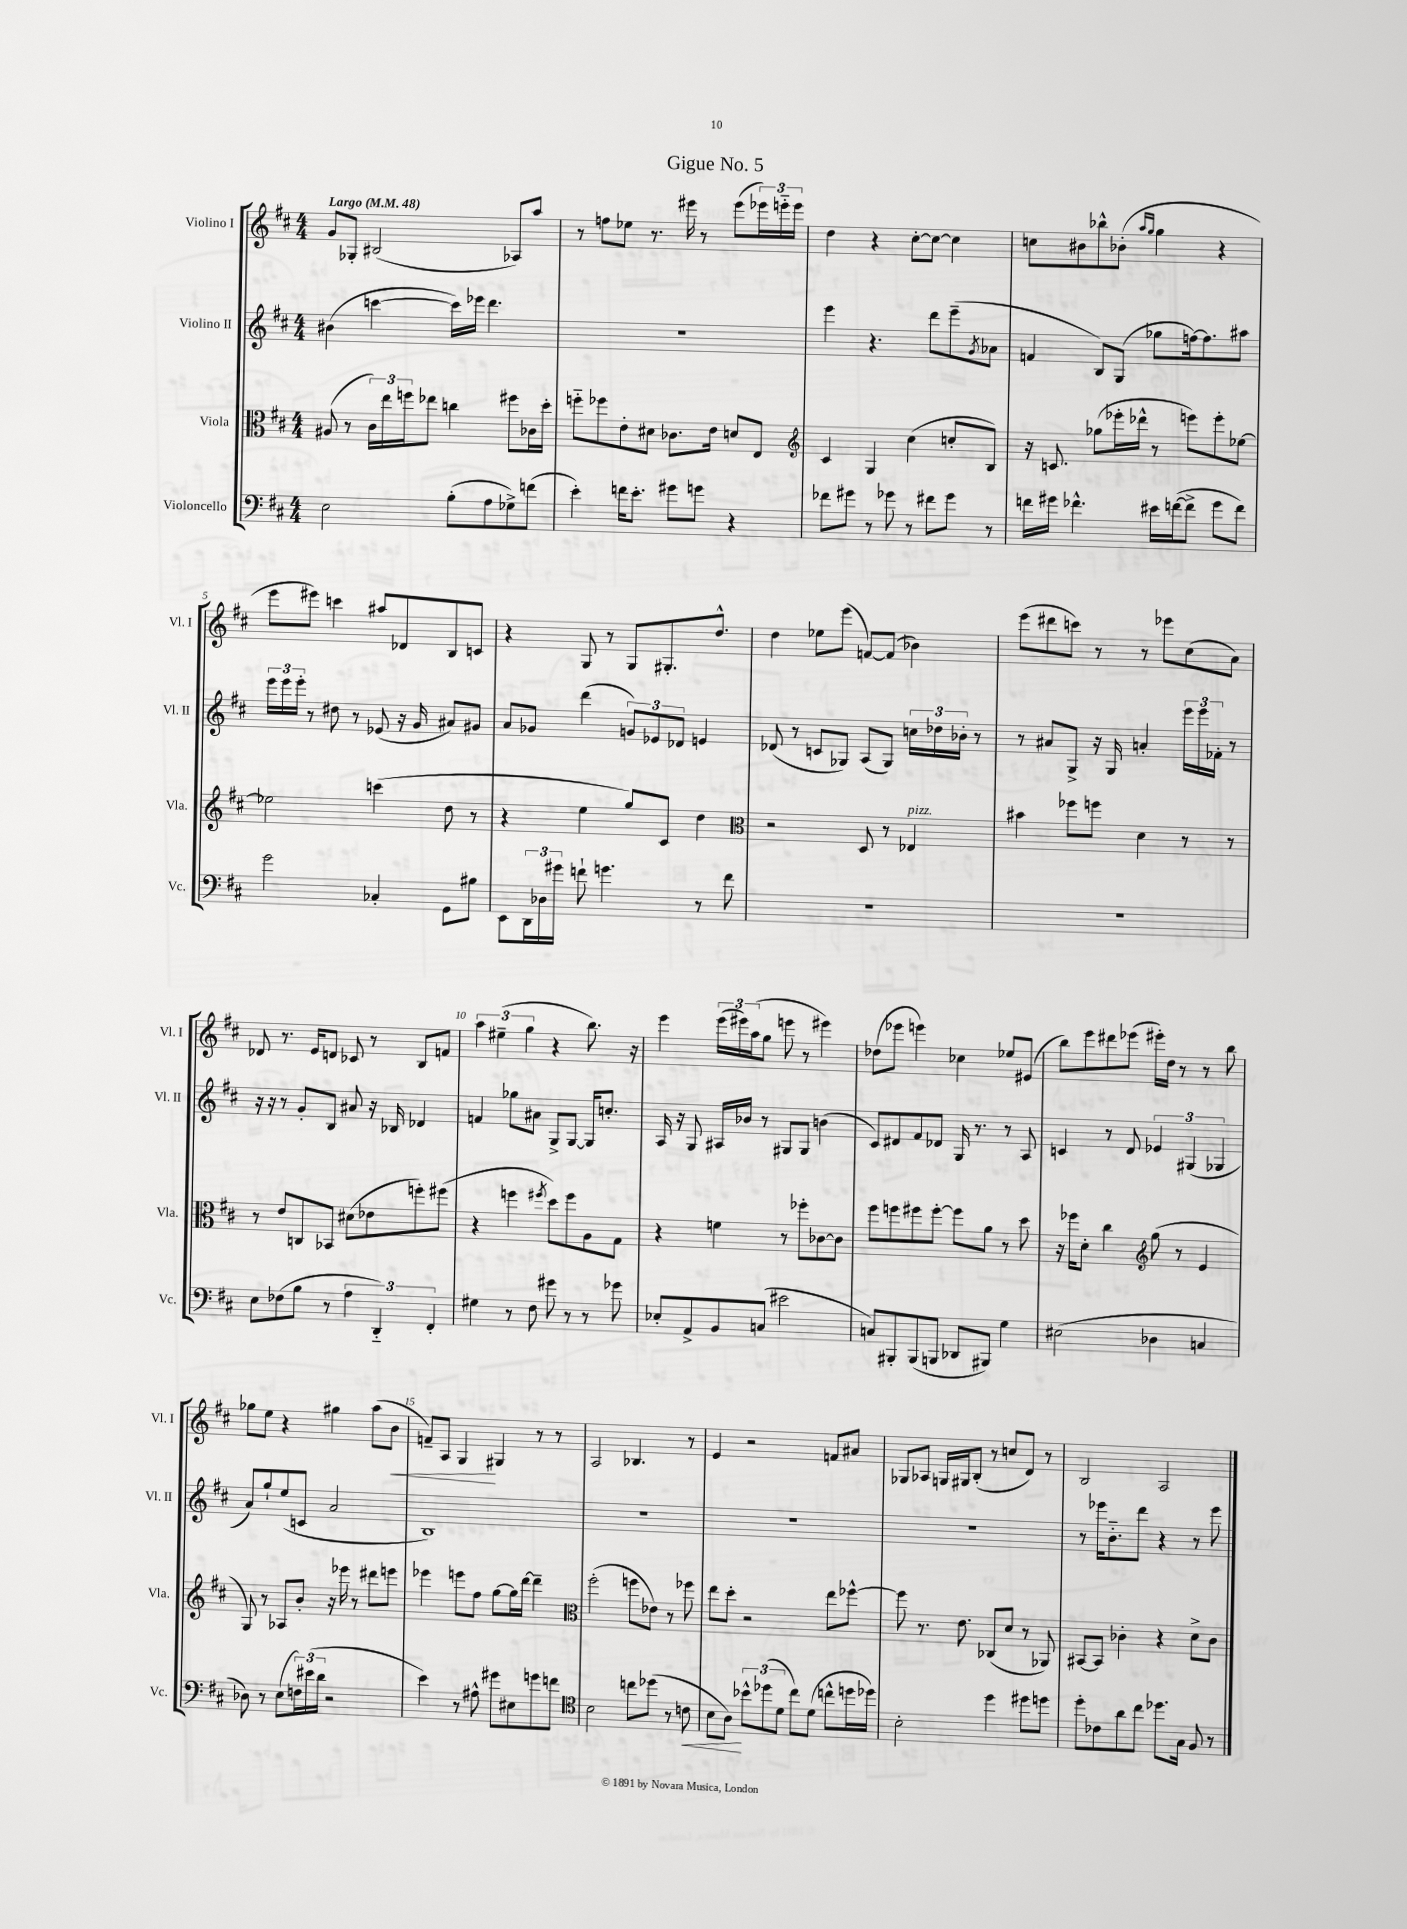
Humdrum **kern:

**kern	**dynam	**kern	**kern	**kern	**dynam
*part4	*part4	*part3	*part2	*part1	*part1
*staff4	*staff4	*staff3	*staff2	*staff1	*staff1
*I"Violoncello	*	*I"Viola	*I"Violino II	*I"Violino I	*
*I'Vc.	*	*I'Vla.	*I'Vl. II	*I'Vl. I	*
*clefF4	*	*clefC3	*clefG2	*clefG2	*
*k[f#c#]	*	*k[f#c#]	*k[f#c#]	*k[f#c#]	*
*M4/4	*	*M4/4	*M4/4	*M4/4	*
*MM48	*	*MM48	*MM48	*MM48	*
=1	=1	=1	=1	=1	=1
!	!	!	!	!LO:TX:a:B:t=Largo	!
2E\	.	(8A#X/	(4b#X\	8g/L	.
.	.	8r	.	8G-X'/J	.
.	.	24c#\LL)	[4cccn\	(2B#X/	.
.	.	24ee\	.	.	.
.	.	24ffn\J	.	.	.
.	.	8ee-X\J	.	.	.
(8B'\L	.	4ccn\	16ccc\LL])	.	.
.	.	.	16eee-X\JJ	.	.
8A\	.	.	4.ddd\	.	.
8G-X^\)	.	8ff#X\L	.	8A-X/L)	.
(8fn\J	.	16c-X\L	.	8aa/J	.
.	.	16dd'\JJ	.	.	.
=2	=2	=2	=2	=2	=2
4e'\)	.	8ffn\L	1r	8r	.
.	.	8ff-X\	.	8ffn\L	.
16fn\KL	.	8e'\	.	8ee-X\J	.
8.e'\J	.	.	.	.	.
.	.	8d#X\J	.	8.r	.
8g#X\L	.	8.c-X\L	.	.	.
.	.	.	.	16eee#X\	.
8gn\J	.	.	.	8r	.
.	.	16e\Jk	.	.	.
4r	.	8dn/L	.	(8eee#\L	.
.	.	8E/J	.	24eee-X\L)	.
.	.	.	.	24eeen\	.
.	.	.	.	24eee\JJ	.
=3	=3	=3	=3	=3	=3
*	*	*clefG2	*	*	*
8f-X\L	.	4c#/	4eee\	4dd\	.
8g#X\J	.	.	.	.	.
8r	.	4G/	4.r	4r	.
8g-X\	.	.	.	.	.
8r	.	(4cc#\	.	[8cc#'\L	.
8f#X\L	.	.	8ddd\L	8cc#\J_	.
8g-\J	.	8ccn'/L	(8eee~\	4cc#\]	.
.	.	.	8qg/	.	.
8r	.	8B/J)	8a-X\J	.	.
=4	=4	=4	=4	=4	=4
16fn\LL	.	16r	4fn/	8ccn\L	.
16g#X\JJ	.	8.cn/	.	.	.
4.f-X^^\	.	.	.	8b#X\	.
.	.	(8gg-X\L	8B/L)	8bb-X^^\	.
.	.	16eee-X'\L	(8G/J	(8b-X'\J	.
.	.	16ddd-X^^\JJ	.	.	.
.	.	.	.	16qqaa/LL	.
.	.	.	.	16qqgg/JJ	.
16e#X\LL	.	8r	8gg-X\L	4gg\	.
([16fn\J	.	.	.	.	.
8f^\J]	.	8eeen\L)	[16ffn\k)	.	.
.	.	.	8.ff\]	.	.
8g#\L	.	8eee'\	.	4r	.
8f\J)	.	[8ee-X\J	8aa#X\J	.	.
!!LO:LB:g=z
=5	=5	=5	=5	=5	=5
2g\	.	2ee-X\]	24eee\LL	8eee\L	.
.	.	.	24eee\	.	.
.	.	.	24eee'\JJ	.	.
.	.	.	8r	8eee#X\J)	.
.	.	.	8dd#X\	4cccn\	.
.	.	.	8r	.	.
4C-X'/	.	(4cccn\	(8e-X/	8aa#X/L	.
.	.	.	16r	8d-X/	.
.	.	.	16g/	.	.
8GG\L	.	8dd\	8a#X/L)	8B/	.
8B#X\J	.	8r	8g#X/J	8cn/J	.
=6	=6	=6	=6	=6	=6
8EE\L	.	4r	8a/L	4r	.
24DD\L	.	.	8g-X/J	.	.
24D-X\	.	.	.	.	.
24g#X\JJ	.	.	.	.	.
8fn`\	.	4ee\	(4ddd\	8G/	.
4.gn\	.	.	.	8r	.
.	.	8gg/L)	12gn/L)	8G/L	.
.	.	.	12e-X/	.	.
.	.	8c#/J	.	8.G#X'/	.
.	.	.	12d-X/J	.	.
8r	.	4dd\	4en/	.	.
.	.	.	.	8.dd^^/J	.
8f\	.	.	.	.	.
=7	=7	=7	=7	=7	=7
*	*	*clefC3	*	*	*
1r	.	2r	(8d-X/	4dd\	.
.	.	.	8r	.	.
.	.	.	8cn/L	8ee-X\L	.
.	.	.	8G-X/J)	(8eee\J	.
.	.	8D/	(8A/L	[8fn/L)	.
.	.	8r	8G-/J)	(8f/J]	.
!	!	!LO:TX:a:i:t=pizz.	!	!	!
.	.	4E-X/	24ccn\LL	4b-X\)	.
.	.	.	24dd-X\	.	.
.	.	.	24b-X'\JJ	.	.
.	.	.	8r	.	.
=8	=8	=8	=8	=8	=8
1r	.	4b#X\	8r	(8eee\L	.
.	.	.	8a#X/L	8ddd#X\	.
.	.	8ff-X\L	8G^/J	8cccn\J)	.
.	.	8ffn\J	16r	8r	.
.	.	.	16G/	.	.
.	.	4d\	4an'/	8r	.
.	.	.	.	8eee-X\L	.
.	.	8r	24eee\LL	(8cc#\	.
.	.	.	24eee\	.	.
.	.	.	24f-X'\JJ	.	.
.	.	8r	8r	8a\J)	.
!!LO:LB:g=z
=9	=9	=9	=9	=9	=9
8E\L	.	8r	16r	8d-X/	.
.	.	.	16r	.	.
(8F-X\	.	8e/L	8r	8.r	.
8B\J	.	8Cn/	8g'/L	.	.
.	.	.	.	16e/KL	.
8r	.	8BB-X/J	8B/J	8dn/J	.
6A\	.	(8d#X\L	8a#X/	8c-X/	.
.	.	8e-X\	16r	8r	.
6DD/)	.	.	.	.	.
.	.	.	16B-X/	.	.
.	.	8ffn'\)	4d-X/	8B/L	.
6FF#'/	.	.	.	.	.
.	.	(8ff#X\J	.	8fn/J	.
=10	=10	=10	=10	=10	=10
4G#X\	.	4r	4fn/	6aa\	.
.	.	.	.	(6ee#X~\	.
8r	.	4ffn\	8gg-X\L	.	.
.	.	.	.	6gg\	.
8F#\	.	.	8a#X\J	.	.
.	.	8qff#X/	.	.	.
8g#X\	.	8dd\L)	8G^/L	4r	.
8r	.	8ff#\	[8G/J	.	.
8r	.	8A\	16G/KL]	8.bb\)	.
.	.	.	8.ccn'/J	.	.
8g-X\	.	8G\J	.	.	.
.	.	.	.	16r	.
=11	=11	=11	=11	=11	=11
8E-X'/L	.	4r	16A/	4eee\	.
.	.	.	16r	.	.
8AA^/	.	.	8G/	.	.
8BB/	.	4fn\	16A#X/LL	(24eee\LL	.
.	.	.	.	24eee#X\)	.
.	.	.	16b-X/JJ	.	.
.	.	.	.	(24aa\J	.
(8Cn/J	.	.	8r	8gg\J	.
2e#X\	.	8r	8G#X/L	8eeen\	.
.	.	8ff-X'\L	8G#/J	8r	.
.	.	[8c-X\	(4bn\	4eee#X\)	.
.	.	8c-\J]	.	.	.
=12	=12	=12	=12	=12	=12
8Cn/L)	.	8ff#\L	8c#/L)	(8dd-X\L	.
8BBB#X'/	.	8ffn\	8d#X/	8eee-X\J	.
(8BBB#/	.	8ff#X\	8f#/	4eeen\)	.
8BBBn/J	.	[8ff#'\J	8d-X/J	.	.
8DD-X/L	.	8ff#\L]	16G/	4cc-X\	.
.	.	.	8.r	.	.
8BBB#X/J)	.	8a\J	.	.	.
4G\	.	8r	8r	8ee-X/L	.
.	.	8dd\	8A/	(8e#X/J	.
=13	=13	=13	=13	=13	=13
(2E#X\	.	16r	4cn/	8bb\L)	.
.	.	16ff-X\KL	.	.	.
.	.	8d'\J	.	8eee\	.
.	.	4cc#\	8r	8ddd#X\	.
.	.	.	8d/	(8eee-X\J	.
*	*	*clefG2	*	*	*
4D-X\	.	(8gg\	6e-X/	16eee#X'\LL)	.
.	.	.	.	16dd\JJ	.
.	.	8r	.	8r	.
.	.	.	(6G#X/	.	.
4Cn/	.	4e/	.	8r	.
.	.	.	6G-X/	.	.
.	.	.	.	8bb\	.
!!LO:LB:g=z
=14	=14	=14	=14	=14	=14
8D-X\)	.	8G/)	8a/L)	8gg-X\L	.
8r	.	8r	8gg`/	8ee\J	.
(8E\L	.	8A-X/L	(8ee/	4r	.
24Fn\L)	.	8b'/J	8cn/J	.	.
(24e#X\	.	.	.	.	.
24d\JJ	.	.	.	.	.
2r	.	16r	2a/	4gg#X\	.
.	.	16eee-X\	.	.	.
.	.	8r	.	.	.
.	.	8ddd#X\L	.	(8aa\L	.
!	!	!	!	!	!LO:HP:b
.	.	8eeen\J	.	8b\J	<
=15	=15	=15	=15	=15	=15
4e\)	.	4eee-X\	1B)	8fn~/L)	.
.	.	.	.	8A/J	.
8r	.	8eeen\L	.	4G/	.
8A#X^^\	.	8ff#\J	.	.	.
8g#X\L	.	[8gg\L	.	4G#X/	[
8E#X\	.	16gg\L]	.	.	.
.	.	[16ddd\JJ	.	.	.
8gn\	.	4ddd~\]	.	8r	.
8fn\J	.	.	.	8r	.
=16	=16	=16	=16	=16	=16
*clefC4	*	*clefC3	*	*	*
2B\	.	(2ff#'\	1r	2A/	.
8ccn\L	.	8ffn\L	.	4.B-X/	.
(8dd-X\J	.	8e-X\J)	.	.	.
8r	.	8r	.	.	.
!	!LO:HP:b	!	!	!	!
8cn\	<	8ff-X\	.	8r	.
=17	=17	=17	=17	=17	=17
8B\L	.	8ee\L	1r	4e/	.
8A\J)	.	8dd'\J	.	.	.
12b-X^^\L	[	2r	.	2r	.
(12dd-X\	.	.	.	.	.
12d\J	.	.	.	.	.
8cc#\L)	.	.	.	.	.
(8d\J	.	.	.	.	.
8ccn^^\L	.	8ee\L	.	8fn/L	.
16ddn\L	.	[8ff-X^^\J	.	8a#X/J	.
16dd-X\JJ)	.	.	.	.	.
=18	=18	=18	=18	=18	=18
2B'\	.	8ff-\]	1r	8G-X/L	.
.	.	8.r	.	8A-X/J	.
.	.	.	.	16Gn/LL	.
.	.	8.e\	.	16G#X/J	.
.	.	.	.	(8B'/J	.
4dd\	.	(8C-X/L	.	8r	.
.	.	8d/J	.	8ccn/L	.
8dd#X\L	.	8r	.	8d/J)	.
8ddn\J	.	8AA-X/)	.	8r	.
=19	=19	=19	=19	=19	=19
8dd'\L	.	[8BB#X/L	8r	2B/	.
8c-X\	.	8BB#/J]	16eee-X\KL	.	.
.	.	.	8.b\	.	.
8a\	.	4c-X'\	.	.	.
8cc#\J	.	.	8ddd\J	.	.
8.dd-X\L	.	4r	4r	2A/	.
16G\Jk	.	.	.	.	.
8F#/	.	8d^\L	8r	.	.
8r	.	8c-\J	8eee-\	.	.
==	==	==	==	==	==
*-	*-	*-	*-	*-	*-
